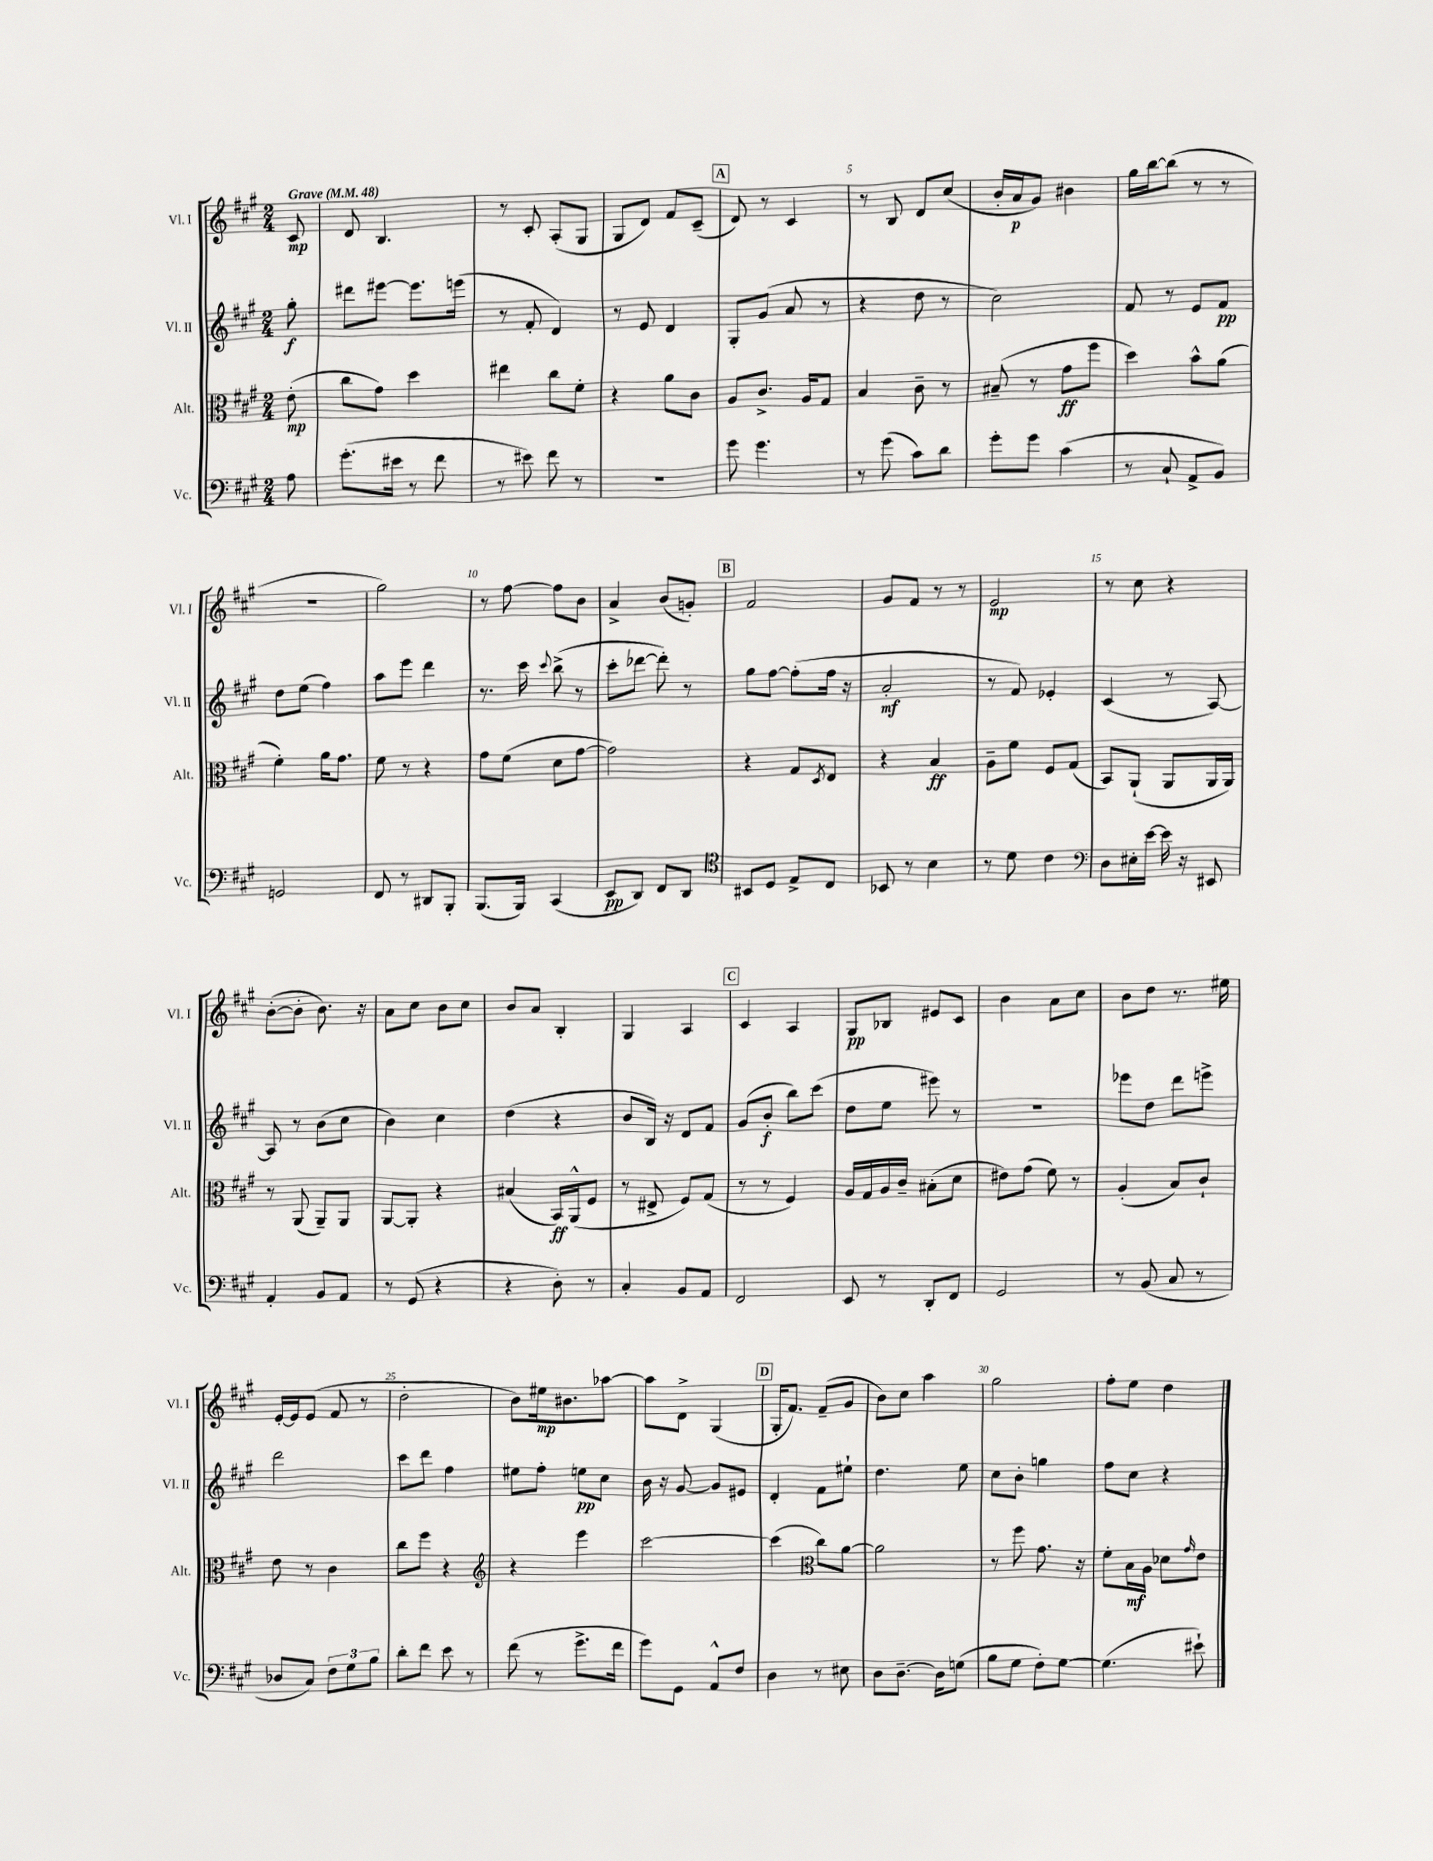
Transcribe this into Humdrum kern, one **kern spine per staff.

**kern	**kern	**kern	**kern
*staff4	*staff3	*staff2	*staff1
*clefF4	*clefC3	*clefG2	*clefG2
*k[f#c#g#]	*k[f#c#g#]	*k[f#c#g#]	*k[f#c#g#]
*M2/4	*M2/4	*M2/4	*M2/4
*MM48	*MM48	*MM48	*MM48
8A	(8e'	8gg#'	8c#
=	=	=	=
(8.g#'	8cc#	8ddd#	8d
.	8g#)	[8eee#	4.B
16e#	.	.	.
8r	4dd	8.eee#]	.
8f#	.	.	.
.	.	(16eee	.
=	=	=	=
8r	4ee#	8r	8r
8e#)	.	8f#'	8c#'
8f#	8cc#	4d)	(8A'
8r	8f#'	.	8G#
=	=	=	=
2r	4r	8r	8G#
.	.	8e	8d)
.	8a	4d	8f#
.	8c#	.	(8c#~
=	=	=	=
8g#	8A	8G#'	8d)
4.g#	8.c#^	(8g#	8r
.	.	8a	4c#
.	16A	.	.
.	8G#	8r	.
=	=	=	=
8r	4B	4r	8r
(8g#	.	.	8B
8c#)	8c#~	8dd	8d
8d	8r	8r	(8cc#
=	=	=	=
8g#'	(8B#~	2cc#)	16b'
.	.	.	16a
8g#	8r	.	8g#)
(4c#	8g#	.	4b#
.	8ff#	.	.
=	=	=	=
8r	4dd)	8f#	16gg#
.	.	.	[16bb
8C#`	.	8r	(8bb]
8AA^	8b^^	8e	8r
8BB)	(8a	8f#	8r
=	=	=	=
2GG	4f#')	8dd	2r
.	.	(8ee	.
.	16a	4ff#)	.
.	8.g#	.	.
=	=	=	=
8FF#	8f#	8aa	2gg#)
8r	8r	8eee	.
8DD#	4r	4ddd	.
8BBB'	.	.	.
=	=	=	=
(8.BBB	8g#	8.r	8r
.	(8f#	.	[8ff#
16BBB)	.	16ccc#	.
.	.	8qqccc#	.
(4CC#	8d	(8bb^	8ff#]
.	[8g#	8r	8b
=	=	=	=
8EE	2g#])	8ccc#'	4a^
8DD)	.	[8ddd-	.
8FF#	.	8ddd-'])	(8b
8DD	.	8r	8g')
=	=	=	=
*clefC4	*	*	*
8BB#	4r	8gg#	2f#
8D	.	[8ff#	.
8E^	8G#	(8ff#']	.
.	8qD	.	.
8C#	8E	16ff#	.
.	.	16r	.
=	=	=	=
8BB-	4r	2a'	8g#
8r	.	.	8f#
4B	4B	.	8r
.	.	.	8r
=	=	=	=
8r	8A~	8r	2e
8d	8f#	8f#)	.
4c#	8F#	4e-'	.
.	(8G#	.	.
=	=	=	=
*clefF4	*	*	*
8D	8BB)	(4c#	8r
16E#'	(8AA`	.	8cc#
[16e	.	.	.
16e]	8AA	8r	4r
16r	.	.	.
8EE#	16AA	[8A)	.
.	16AA)	.	.
=	=	=	=
4AA'	8r	8A]	([8b'
.	(8AA	8r	8b']
8BB	8AA~)	(8b	8.b)
8AA	8AA	8cc#	.
.	.	.	16r
=	=	=	=
8r	[8AA	4b)	8a
(8GG#	8AA']	.	8cc#
4r	4r	4cc#	8b
.	.	.	8cc#
=	=	=	=
4r	(4B#	(4dd	8b
.	.	.	8a
8D')	16BB)	4r	4B'
.	(16AA^^	.	.
8r	8F#	.	.
=	=	=	=
4C#'	8r	8b	4G#
.	8E#^	16B)	.
.	.	16r	.
8BB	8F#)	8d	4A
8AA	(8G#	8f#	.
=	=	=	=
2FF#	8r	(8g#	4c#
.	8r	8b'	.
.	4F#)	8bb)	4A
.	.	(8ccc#	.
=	=	=	=
8EE	16A	8dd	8G#
.	16G#	.	.
8r	16A	8ee	8B-
.	16c#~	.	.
8DD'	(8B#'	8eee#)	8e#
8FF#	8d	8r	8c#
=	=	=	=
2GG#	8e#)	2r	4b
.	(8g#	.	.
.	8f#)	.	8a
.	8r	.	8cc#
=	=	=	=
8r	(4A'	8eee-	8b
(8BB	.	8dd	8dd
8C#	8B)	8ddd	8.r
8r	8c#`	8eee^	.
.	.	.	16ee#
=	=	=	=
8D-	8e	2ddd	[16e'
.	.	.	16e]
8C#)	8r	.	(8e
12F#	4c#	.	8f#
12G#	.	.	.
.	.	.	8r
12B	.	.	.
=	=	=	=
8d'	8cc#	8ccc#	2dd'
8f#	8ff#	8ddd	.
8e	4r	4ff#	.
8r	.	.	.
=	=	=	=
*	*clefG2	*	*
(8f#	4r	8ee#	8b)
8r	.	8ff#'	16ee#
.	.	.	8.b#
8.g#^	4eee	8ee	.
.	.	8cc#	[8aa-
16f#	.	.	.
=	=	=	=
8g#)	[2ccc#	16b	8aa-]
.	.	16r	.
8GG#	.	[8g#	8d^
8AA^^	.	8g#]	(4G#
8F#	.	8e#	.
=	=	=	=
4D	(4ccc#]	4d'	16G#'
.	.	.	8.f#)
*	*clefC3	*	*
8r	8cc#)	8f#	(8f#~
8E#	[8a	8ee#`	8g#
=	=	=	=
8D	2a]	4.dd	8b)
[8.D~	.	.	8cc#
.	.	.	4aa
16D]	.	.	.
(8G	.	8ee	.
=	=	=	=
8B	8r	8cc#	2gg#
8G#	8ff#	8b'	.
8F#')	8.g#	4gg	.
[8G#	.	.	.
.	16r	.	.
=	=	=	=
(4.G#]	8f#'	8ff#	8ff#'
.	16B	8cc#	8ee
.	16A	.	.
.	8d-	4r	4dd
.	16qqg#	.	.
8e#`)	8e	.	.
==	==	==	==
*-	*-	*-	*-
